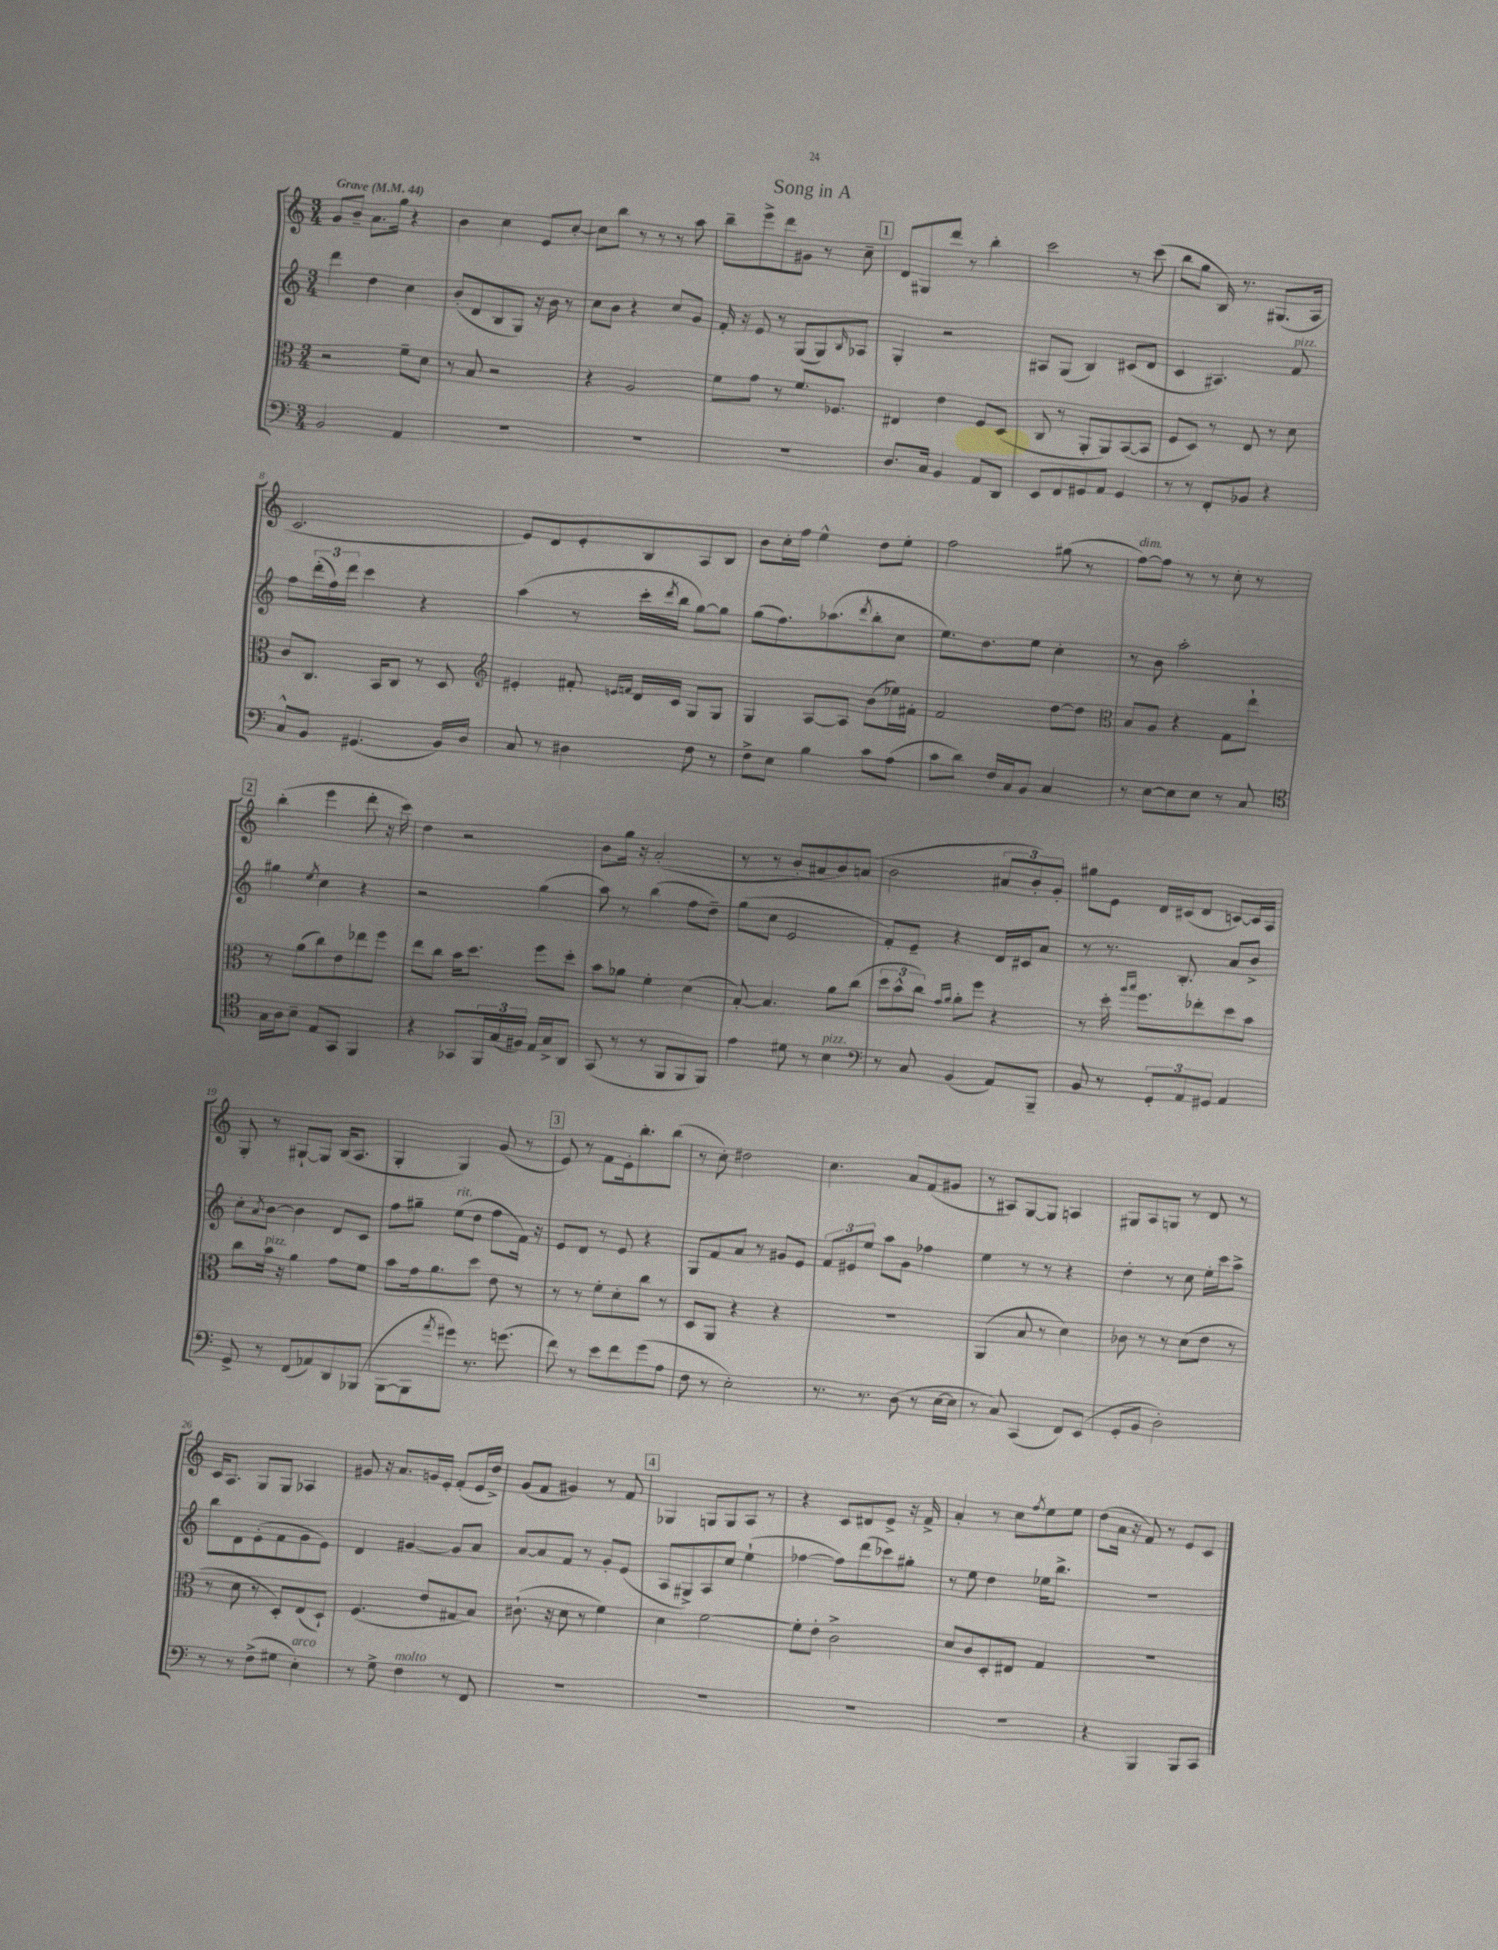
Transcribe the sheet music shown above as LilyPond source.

\header { title = "Song in A" }
<<
\new StaffGroup <<
\new Staff = "s0" {
    \clef treble \key c \major \numericTimeSignature \time 3/4 \tempo "Grave" 4 = 44
    g'8 b'8-- a'8. g''16 r4 |
    b'4 c''4 e'8 c''8~-. |
    c''8 b''8 r8 r8 r8 a''8 |
    b''8-- e'''8-> d'''8 gis'8 r8 c''8-- |
    \mark \markup { \box "1" } d'8 gis8 d'''8 r8 b''4-. |
    c'''2 r8 c'''8( |
    b''8 g''8 b16) r8. gis8.( a16 |
    c'2. |
    e'8) d'8 e'8-. b8 a8 b8 |
    b'8 c''16-. f''16 e''4-^ d''8 e''8-. |
    f''2 gis''8( r8 |
    f''8~^\markup { \italic "dim." }) f''8 r8 r8 c''8-. r8 |
    \mark \markup { \box "2" } b''4-.( e'''4 d'''8-. r16 c'''16) |
    d''4 r2 |
    b'8 g''16 r16 a'2-.( |
    r8 r8 b'8-. ais'8 b'8) a'8( |
    b'2 \tuplet 3/2 { ais'8 b'8-.) g'8-. } |
    gis''8 e'8 d'16 cis'16( d'8 c'8~) c'16 a16 |
    g8-. r8 gis8~-! gis8 b16( a8. |
    g4-. g4) g'8( r8 |
    \mark \markup { \box "3" } e'8) r8 f'8 e'16-. b''8.-. b''8( |
    r8 c''8-.) dis''2 |
    c''4. a'8 f'8( gis'8 |
    r8 ais8) g8~ g8 a4 |
    gis8 a8 g8 r8 d'8 r8 |
    c'16 a8. g8 g8 aes4 |
    gis'8 r16 a'8. g'16 e'16-. f'8-.( e'16 d''16->) |
    g'8( f'8 gis'4) r8 f'8 |
    \mark \markup { \box "4" } ges4 g8 g8 a8 r8 |
    r4 c'8 dis'8 e'8-> r16 f'16-> |
    a'4-. r8 c''8 \acciaccatura { f''8 } e''8 e''8 |
    d''8( a'16 r16 f'8) r8 e'8 c'8 \bar "|." |
}
\new Staff = "s1" {
    \clef treble \key c \major \numericTimeSignature \time 3/4
    d'''4 d''4 c''4 |
    b'8-.( d'8 b8 g8) r16 b'16 r8 |
    c''8 b'8 r4 c''8 g'8 |
    f'16-. r16 e'8 r8 g8( g8) \grace { b16 } aes8 |
    \mark \markup { \box "1" } g4-. r2 |
    ais8 g8( b4) cis'8( d'8 |
    c'4 ais4.) f'8^\markup { \italic "pizz." } |
    f''8 \tuplet 3/2 { d'''16-.( f''16) d'''16 } c'''4 r4 |
    a''4( r8 c'''16-. \acciaccatura { d'''8 } b''16 g''8~) g''8 |
    g''8( f''8.) aes''8.( \acciaccatura { d'''8 } b''8-. c''8 |
    e''8.) d''8. e''8 c''4-. |
    r8 b'8 a''2-. |
    \mark \markup { \box "2" } gis''4 \acciaccatura { e''8 } c''4 r4 |
    r2 g''4( |
    a''8) r8 b''4( f''8 d''8--) |
    g''8( c''8 e'2 |
    f'8-.) e'8-- r4 d'16 cis'16 a'8 |
    r8 r8. b8.-. a'8 b'8-> |
    c''8-. \acciaccatura { a'8 } b'8~ b'4 d'8 c'8 |
    f''8 gis''8-- e''8^\markup { \italic "rit." }( d''8 f''8 f'16) r16 |
    \mark \markup { \box "3" } e'8 d'8 r8 e'8 r4 |
    g8 f'8 a'8 r8 gis'8 e'8 |
    \tuplet 3/2 { f'8 eis'8 e''8 } a''8 g'8 fes''4 |
    e''4 r8 r8 r4 |
    d''4-. r8 c''8 e''16-. c'''16 a''8-> |
    b''8 d'8 e'8-.( f'8 g'8 e'8) |
    d'4 gis'4~ gis'8 a'8 |
    a'8~ a'8 f'8 r8 g'8-. e'8( |
    \mark \markup { \box "4" } a8 gis8->) a8 c''8 e''4-!( |
    fes''4~ fes''8) d'''8( ces'''8) gis''8-. |
    r8 e''8 d''4 ees''16 b''8.-> |
    R2. \bar "|." |
}
\new Staff = "s2" {
    \clef alto \key c \major \numericTimeSignature \time 3/4
    r2 f'8-- d'8 |
    r8 b8 r2 |
    r4 a2 |
    f'8 g'8 r8 f'8. fes8. |
    \mark \markup { \box "1" } eis4 e'4 f8 d8( |
    c8 r8 a,8-. a,8) b,8~( b,8 |
    f8 d8) r8 e8 r8 d'8 |
    c'8 c8. b,16 c8 r8 d8 |
    \clef treble eis'4-. fis'8-. \grace { e'16 f'16 } d'16 c'16 g8 g8 |
    g4 a8~ a8 b'8( ees''16) fis'16-. |
    f'2 d''8~ d''8 |
    \clef alto b8 a8 r4 g8 e''8-! |
    \mark \markup { \box "2" } r8 a'8( c''8) e'8 ees''8 f''8 |
    e''8 c''8 b'16 d''8. f''8 d''8-. |
    b'8 aes'8 f'4-. d'4( |
    b8~-.) b4. a'8 c''8( |
    \tuplet 3/2 { d''8 b'8-^ c''8) } \grace { g'16 a'16 } a'8-. f''8 r4 |
    r8 d''16-. \grace { a''16 b''16 } f''8. ees''8-. d''8 b'8 |
    c''8 b'16^\markup { \italic "pizz." } r16 a'4 g'8 f'8 |
    b'8 g'16 a'8. d''8 e'8 r8 |
    \mark \markup { \box "3" } r8 r8 f'8-. d'8-. c''8 r8 |
    d8 a,8 r4 r4 |
    R2. |
    a,4( b8 r8 d'4) |
    ces'8 r8 r8 d'8( e'8 r8 |
    r8 d'8 r8 d8-.) e8( d8-!) |
    f4.( e'8 gis8 b8) |
    cis'8.-!( r16 d'8 r8 f'4) |
    \mark \markup { \box "4" } d'4 f'2~ |
    f'8-. e'8-. c'2-> |
    d'8 c'8 d8-. eis8 g4 |
    R2. \bar "|." |
}
\new Staff = "s3" {
    \clef bass \key c \major \numericTimeSignature \time 3/4
    b,2 a,4 |
    R2. |
    R2. |
    R2. |
    \mark \markup { \box "1" } d8. c16 b,4 a,8 d,8 |
    e,8 f,8 gis,8 a,8 gis,4 |
    r8 r8 f,8-. bes,8 r4 |
    c8-^ b,8 gis,4.( b,16) d16 |
    c8 r8 dis4 f8 r8 |
    f8-> e8 b4 c'8 a8( |
    c'8 d'8) f16 c16 b,8 c4 |
    r8 e8~ e8 e8 r8 c8 |
    \mark \markup { \box "2" } \clef tenor g16 a16 b8-- e8 g,8 f,4 |
    r4 ges,8 \tuplet 3/2 { f,16 g16( fis16) } e16 g16-> a,8 |
    g,8( r8 r8 f,8 f,8 f,8) |
    e'4 dis'8 r8 b4^\markup { \italic "pizz." } |
    \clef bass r8 c8 b,4( a,8) b,,8-- |
    b,8 r8 \tuplet 3/2 { g,8-. a,8 gis,8 } a,4 |
    g,8-> r8 f,8( aes,8) d,8 bes,,8( |
    b,,8~ b,,8 \acciaccatura { a'8 } gis'8) r8. g'8.( |
    \mark \markup { \box "3" } f'8) r8 e'8 f'8 g'8( a8 |
    f8 r8 e2-.) |
    r8. r8. d8( r8 e16~ e16 |
    r8 c8) c,4( f,8) e,8( |
    g,8-. b,8 d2-.) |
    r8 r8 f8->( gis8 e4-.^\markup { \italic "arco" }) |
    r8 g8-> f4^\markup { \italic "molto" } r8 f,8 |
    R2. |
    \mark \markup { \box "4" } R2. |
    R2. |
    R2. |
    r4 b,,4 b,,8 c,8 \bar "|." |
}
>>
>>
